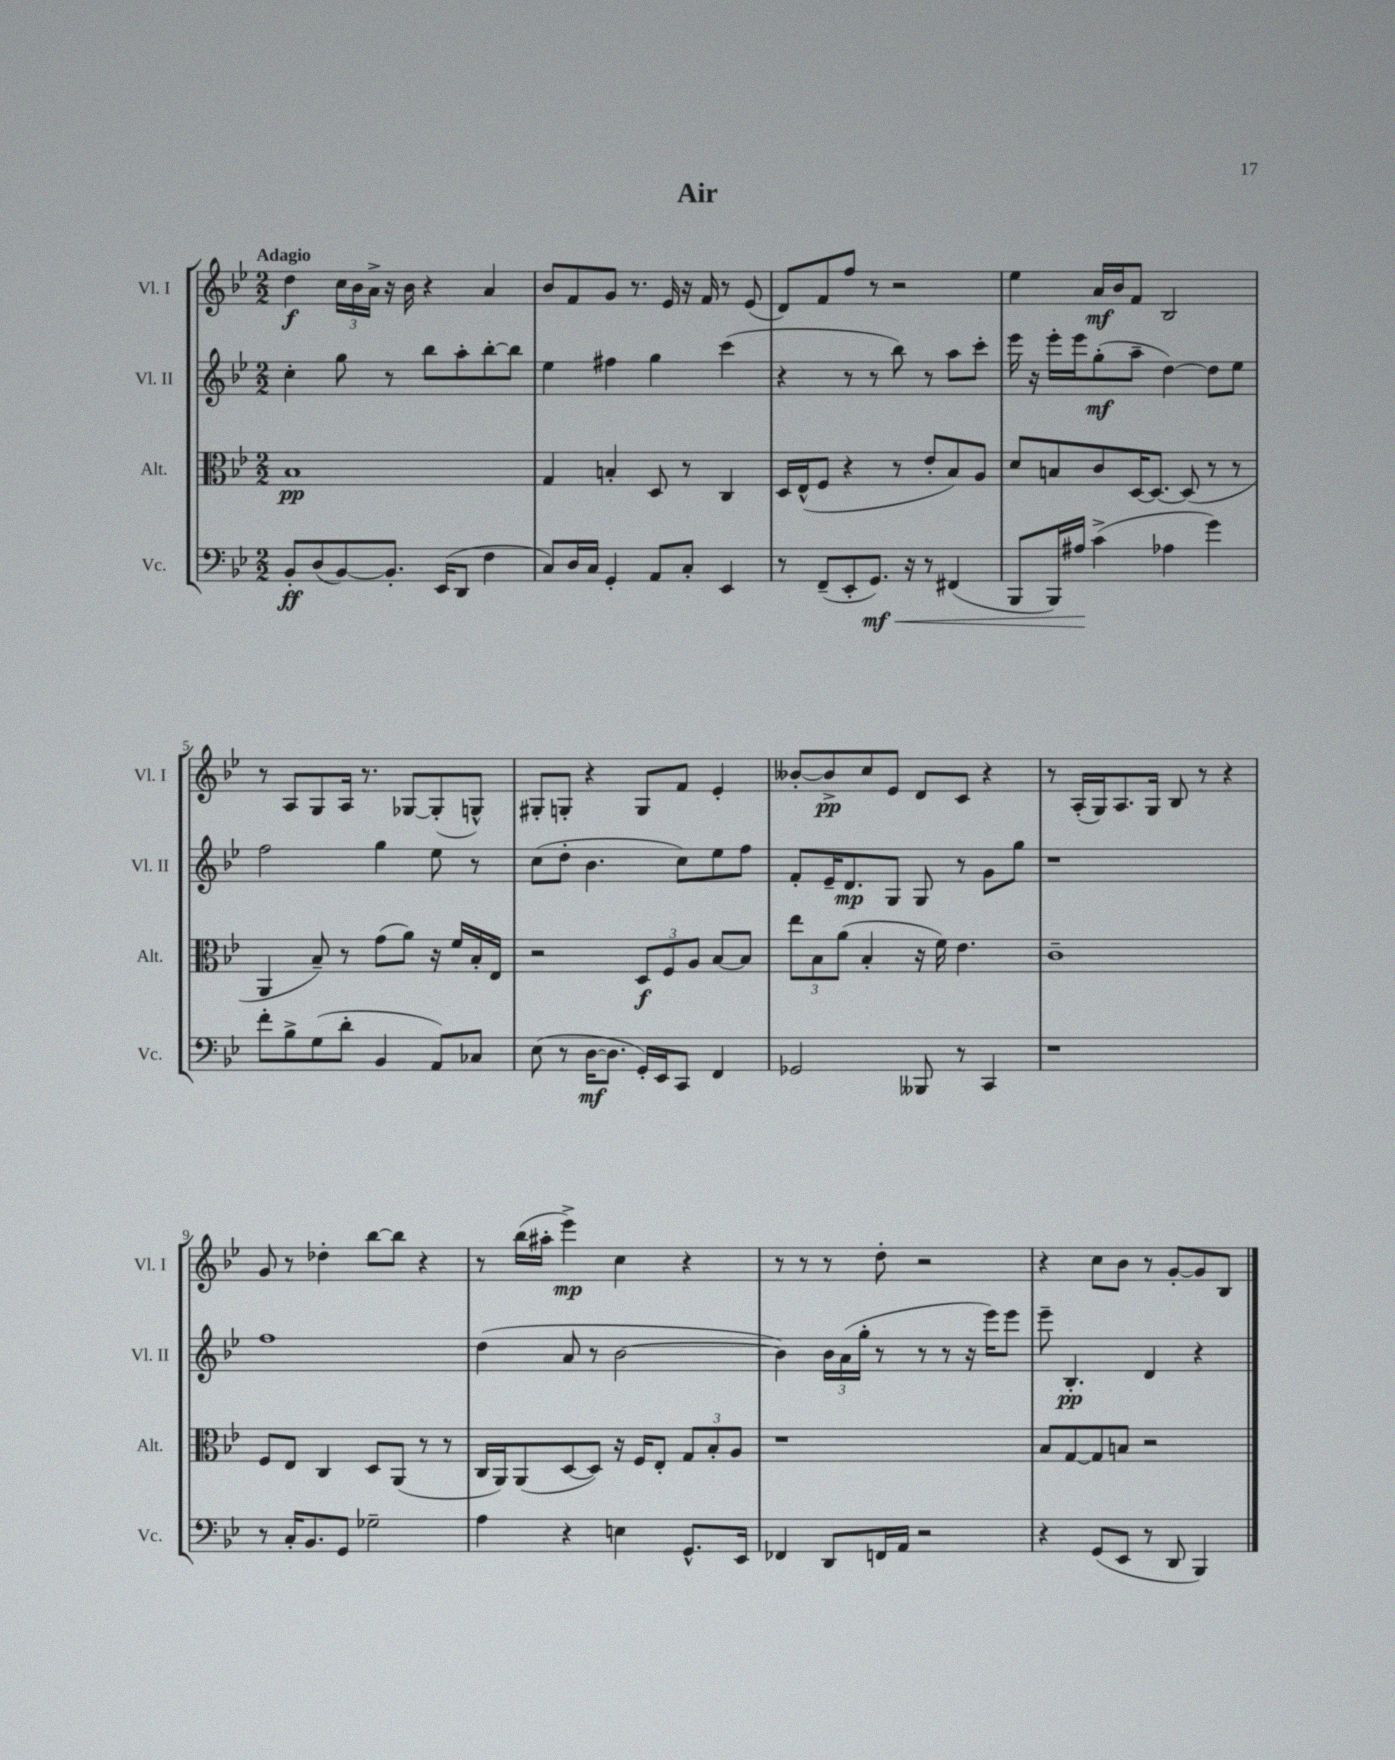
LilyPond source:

\header { title = "Air" }
<<
\new StaffGroup <<
\new Staff = "s0" \with { instrumentName = "Vl. I" shortInstrumentName = "Vl. I" } {
    \clef treble \key bes \major \numericTimeSignature \time 2/2 \tempo "Adagio"
    \autoBeamOff d''4\f \tuplet 3/2 { c''16[ bes'16 a'16]-> } r16 bes'16 r4 a'4 |
    bes'8[ f'8 g'8] r8. ees'16 r16 f'16 r8 ees'8( |
    d'8[) f'8 f''8] r8 r2 |
    ees''4 a'16[\mf bes'16 f'8] bes2 |
    r8 a8[ g8 a16] r8. ges8[~ ges8-.( g8]-^) |
    gis8[-. g8]-. r4 g8[ f'8] ees'4-. |
    beses'8[~-. beses'8->\pp c''8 ees'8] d'8[ c'8] r4 |
    r8 a16[-.( g16) a8. g16] bes8 r8 r4 |
    g'8 r8 des''4-. bes''8[~ bes''8] r4 |
    r8 bes''16[( ais''16]-. ees'''4->\mp) c''4 r4 |
    r8 r8 r8 d''8-. r2 |
    r4 c''8[ bes'8] r8 g'8[~-. g'8 bes8] \bar "|." |
}
\new Staff = "s1" \with { instrumentName = "Vl. II" shortInstrumentName = "Vl. II" } {
    \clef treble \key bes \major \numericTimeSignature \time 2/2
    \autoBeamOff c''4-. g''8 r8 bes''8[ a''8-. bes''8~-. bes''8] |
    ees''4 fis''4 g''4 c'''4( |
    r4 r8 r8 bes''8) r8 a''8[ c'''8]-. |
    ees'''16 r16 ees'''16[-. ees'''16 g''8-.\mf( a''8]-- d''4~) d''8[ ees''8] |
    f''2 g''4 ees''8 r8 |
    c''8[( d''8]-. bes'4. c''8[) ees''8 f''8] |
    f'8[-. ees'16-- d'8.\mp g8] g8 r8 g'8[ g''8] |
    r1 |
    f''1 |
    d''4( a'8 r8 bes'2~ |
    bes'4) \tuplet 3/2 { bes'16[ a'16( g''16]-. } r8 r8 r8 r16 ees'''16[) ees'''8] |
    ees'''8-- bes4.-.\pp d'4 r4 \bar "|." |
}
\new Staff = "s2" \with { instrumentName = "Alt." shortInstrumentName = "Alt." } {
    \clef alto \key bes \major \numericTimeSignature \time 2/2
    \autoBeamOff bes1\pp |
    g4 b4-. d8 r8 c4 |
    d16[ ees16-^( f8] r4 r8 ees'8[-. bes8) a8] |
    d'8[ b8 c'8 d16~ d8.]~ d8( r8 r8 |
    a,4 bes8--) r8 g'8[( a'8]) r16 f'16[ bes16-. ees16] |
    r2 \tuplet 3/2 { d8[\f f8 a8] } bes8[~ bes8] |
    \tuplet 3/2 { ees''8[ bes8 a'8]( } bes4-. r16 f'16) ees'4. |
    c'1-- |
    f8[ ees8] c4 d8[ a,8]( r8 r8 |
    c16[ a,16) a,8( d8~ d8]) r16 f16[ ees8]-. \tuplet 3/2 { g8[ bes8-. a8] } |
    r1 |
    bes8[ g8~ g8 b8] r2 \bar "|." |
}
\new Staff = "s3" \with { instrumentName = "Vc." shortInstrumentName = "Vc." } {
    \clef bass \key bes \major \numericTimeSignature \time 2/2
    \autoBeamOff bes,8[-.\ff d8( bes,8~) bes,8.]-. ees,16[( d,8] f4 |
    c8[) d16 c16] g,4-. a,8[ c8]-. ees,4 |
    r8 f,8[--( ees,8-. g,8.]\mf\<) r16 r8 fis,4( |
    bes,,8[ bes,,16) ais16]\! c'4->( aes4 g'4) |
    f'8[-. bes8-> g8( d'8]-. bes,4 a,8[) ces8] |
    ees8( r8 d16[~\mf d8.] g,16[-.) ees,16 c,8] f,4 |
    ges,2 beses,,8 r8 c,4 |
    r1 |
    r8 c16[-. bes,8. g,8] ges2-- |
    a4 r4 e4 g,8.[-^ ees,16] |
    fes,4 d,8[ f,16 a,16] r2 |
    r4 g,8[( ees,8] r8 d,8 bes,,4) \bar "|." |
}
>>
>>
